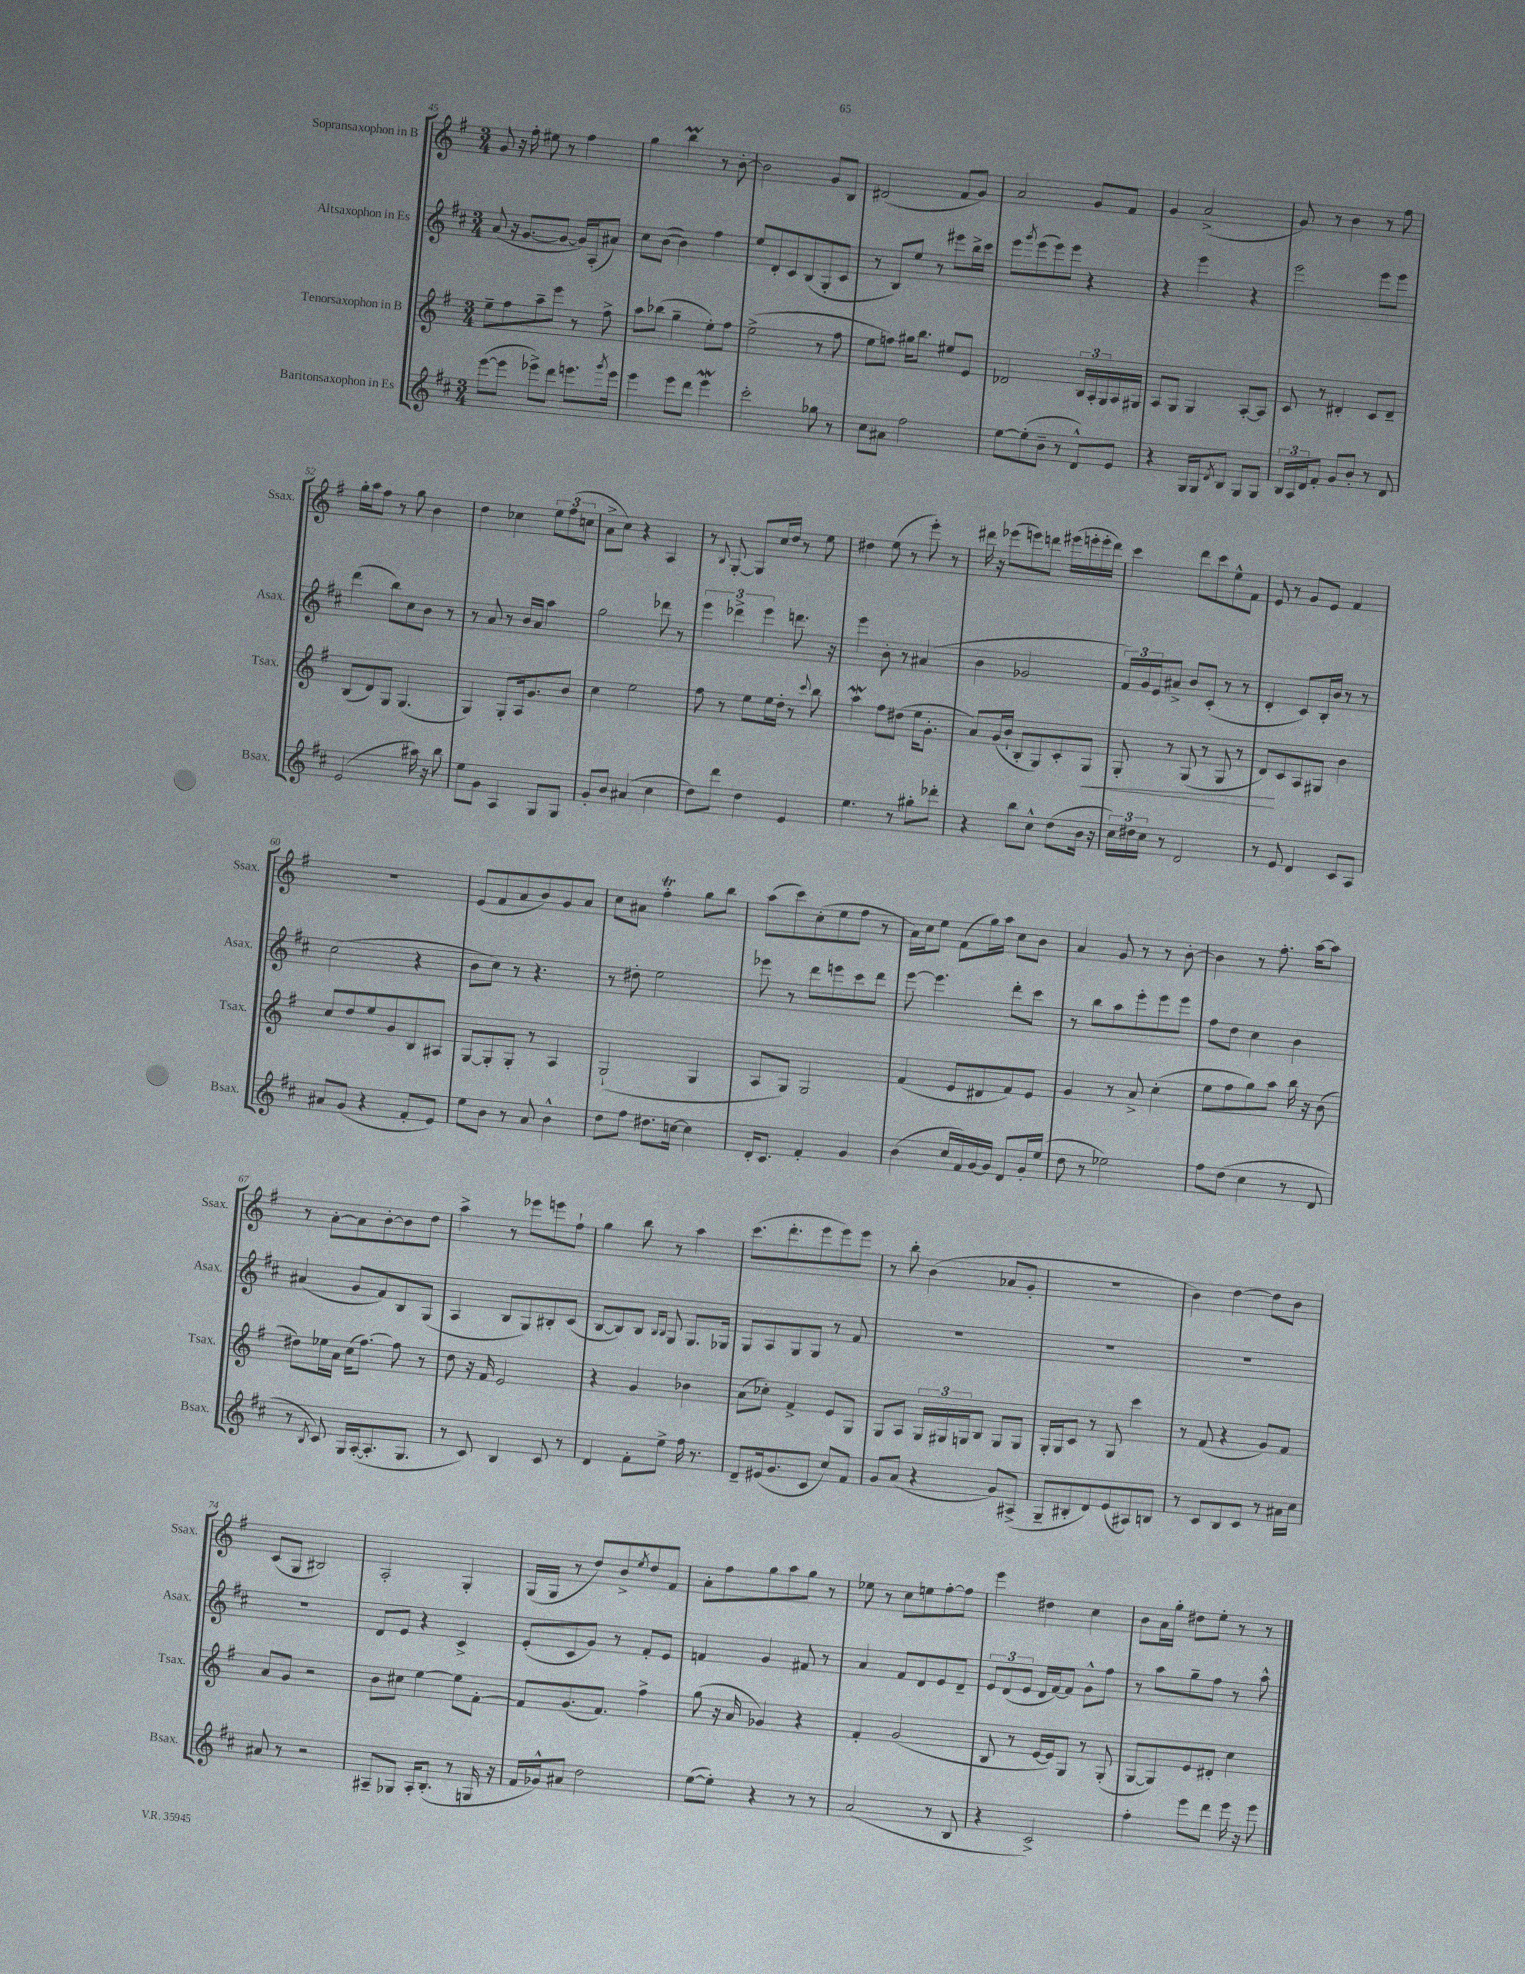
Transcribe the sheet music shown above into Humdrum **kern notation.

**kern	**kern	**kern	**kern
*staff4	*staff3	*staff2	*staff1
*clefG2	*clefG2	*clefG2	*clefG2
*k[f#c#]	*k[f#]	*k[f#c#]	*k[f#]
*M3/4	*M3/4	*M3/4	*M3/4
([8eee	8ee~	(8a	8g
8eee]	8ff#	16r	16r
.	.	[8.g	16ff#'
8eee-^)	8aa~	.	8ee#
8ddd	8eee	8g_	8r
8.eee	8r	16g])	4ff#
.	.	(16A'	.
.	8ff#^	8a#)	.
8qggg	.	.	.
16eee	.	.	.
=	=	=	=
4eee	8aa	8cc#	4gg
.	(8bb-	([8b	.
8eee	4gg~	4b])	4bb
8ddd	.	.	.
4eee	8ee')	4ff#	8r
.	8ff#	.	[8b'
=	=	=	=
2ccc#'	(2ee^	8ee	2b]
.	.	8d'	.
.	.	8c#	.
.	.	(8B	.
8gg-	8r	8G'	8g
8r	8ff#	8c#	8B
=	=	=	=
8cc#	8ee	8r	(2d#
8a#	8ff)	8B)	.
2ff#	16gg#	8ee	.
.	8.bb	.	.
.	.	8r	.
.	8ee#	8eee#	8f#
.	8e	16bb^	8g)
.	.	16ccc#	.
=	=	=	=
[8ee	2d-	8eee	2a
.	.	8qggg	.
(8ee']	.	(8eee	.
8b~	.	8eee)	.
8r	.	8eee	.
8d^^)	24B	4r	8g
.	24A'	.	.
.	24G	.	.
8e	16A	.	8f#
.	16G#	.	.
=	=	=	=
4r	8A	4r	4g
.	8G	.	.
16G	4G	4eee	(2a^
16G	.	.	.
8qd	.	.	.
8B	.	.	.
8G	[8A'	4r	.
8G	8A]	.	.
=	=	=	=
24B	8c	2eee	8g)
24A	.	.	.
24d	.	.	.
8f#'	8r	.	8r
8g	4d#'	.	4b
8b'	.	.	.
8r	8c	8eee	8r
8d	8d#~	8eee	8ff#
=	=	=	=
(2e	(8B	(4ddd	16gg'
.	.	.	16aa
.	8d)	.	8ff#
.	8G	8bb)	8r
.	(4.G	8cc#	8gg
16aa#)	.	8b	4b
16r	.	.	.
8bb	.	8r	.
=	=	=	=
8ee	4G)	8r	4dd
8g	.	8a	.
4A	8G'	8r	4cc-
.	16A	16b	.
.	8.g	16a	.
8G	.	4aa	12ee
.	.	.	(12ff#
8G	8b	.	.
.	.	.	12cc
=	=	=	=
8g'	4cc	2gg	8a^
8b	.	.	8cc)
(4a#	2ee	.	4r
4cc#	.	8ddd-	4A
.	.	8r	.
=	=	=	=
8dd)	8ff#	6eee	8r
.	.	.	8qqB
8ddd	8r	.	[8G'
.	.	6ddd-^	.
4dd	8ee	.	8G]
.	.	6eee	.
.	16ee	.	16cc
.	16dd'	.	16dd
4e	8r	8.ddd	8r
.	8qqccc	.	.
.	8bb	.	8ee
.	.	16r	.
=	=	=	=
4.ee	4aa	4eee	4dd#
.	8ff#	8b'	(8ee
8r	(8dd#	8r	8r
8gg#'	16ee	(4a#	8eee')
.	8.g'	.	.
8ddd-'	.	.	8r
=	=	=	=
4r	8a)	4b	16ddd#
.	.	.	16r
.	(16g	.	(8eee-
.	16b`	.	.
8bb	8B'	2g-	8eee)
8cc#^^	8G)	.	8ddd
(8dd	8c'	.	(16eee#
.	.	.	16eee'
16b	8G	.	16eee'
16r	.	.	16ddd)
=	=	=	=
24cc#)	8G'	24f#)	4ccc
24dd#	.	24g	.
24cc#	.	24e	.
8r	8r	8a#^	.
2d	(8G	8b	8ddd
.	8r	(8c#'	8ccc
.	8G	8r	8ee^^
.	8r	8r	8f#
=	=	=	=
8r	8d)	4d'	8e
8e	8c	.	8r
4d	8A	8c#)	8g
.	8G#	16B'	8e
.	.	16b	.
8c#	4b	8r	4f#
8A	.	8r	.
=	=	=	=
8a#	8cc	(2cc#	2.r
(8g	8dd	.	.
4r	8ee	.	.
.	8g	.	.
8f#'	8B	4r	.
8e)	8A#	.	.
=	=	=	=
8ee	[8G	8b	(8e
8b	8G']	8cc#)	8f#
8r	8G'	8r	8a
8a	8r	4.r	8b)
4b^^	4A	.	8g
.	.	.	8a
=	=	=	=
8dd	(2G`	8r	8cc
8ff#	.	8dd#'	8a#
8.dd#	.	2ee	4ff#'
[16cc	.	.	.
4cc]	4G	.	8gg
.	.	.	8bb
=	=	=	=
16d'	8A	8eee-	(8aa
8.c#	.	.	.
.	8G)	8r	8ccc)
4f#'	2G	8ddd	(8cc'
.	.	8eee	8ee
4g	.	8ccc#	8ff#
.	.	8ddd	8r
=	=	=	=
(4b	(4f#	[8eee	16a)
.	.	.	16cc
.	.	4.eee]	8ee
16cc#	8e	.	(8f#
16f#)	.	.	.
[16g	8d#	.	16gg)
16g]	.	.	16aa
8d	8f#)	8ddd'	8cc
16g'	8e	8ccc#	8b
(16ee	.	.	.
=	=	=	=
8dd	4g	8r	4a
8r	.	8bb	.
2ee-)	8r	8aa	8g
.	8a^	8eee'	8r
.	(4cc'	8eee	8r
.	.	8eee	[8b'
=	=	=	=
8ff#	8ee	8ff#	4b]
(8dd	8ff#	8dd	.
4cc#	8gg)	4cc#	8r
.	8aa	.	8.ff#'
8r	16bb	4b	.
.	16r	.	[16aa
8d	(8b	.	8aa]
=	=	=	=
8r	8dd#)	(4a#	8r
8qB	.	.	.
8c#)	16ee-	.	[8a'
.	16a	.	.
16G	(16cc	8g	8a]
([16A'	[8.ff#)	.	.
8.A']	.	8f#)	[8b'
.	8ff#]	8B	8b]
8.G	.	.	.
.	8r	(8G	8dd
=	=	=	=
8r	8dd	4A	4aa^
8c#)	16r	.	.
.	16f#	.	.
4B	2e	8B	8r
.	.	8G)	8eee-
8c#	.	8B#'	8eee
8r	.	(8c#	8ff#`
=	=	=	=
4d	4r	[8B	4gg
.	.	8B])	.
8f#'	4g	8B	8bb
.	.	16qqB	.
.	.	16qqB	.
8ee^	.	8G	8r
16ff#	4b-	8.G	4aa
8.r	.	.	.
.	.	16G-	.
=	=	=	=
8d~	(8a	8G	(8.ccc
(16e#	8cc-')	8A	.
8.g	.	.	8.ddd'
.	4f#^	8G	.
8c#	.	8G	8eee
8cc#)	8e	8r	8eee)
8f#	8G	8f#	8eee
=	=	=	=
8g	8G	2.r	8r
(8a	8A	.	8bb'
4r	24G	.	(4b
.	24G#	.	.
.	24G	.	.
.	8B	.	.
8g)	8G	.	8a-
(8A#^	8G	.	8g'
=	=	=	=
8G~	16G'	2.r	2.r
.	16G	.	.
8B#'	8c	.	.
8d)	8r	.	.
(8e	8G	.	.
8A#)	4ccc	.	.
8B	.	.	.
=	=	=	=
8r	8r	2.r	4b)
8c#	(8f#	.	.
8B	4r	.	[4dd
8c#	.	.	.
8r	8g)	.	8dd]
16a#	8f#	.	8b
16cc#	.	.	.
=	=	=	=
8a#	8a	2.r	(8c
8r	8g	.	8G
2r	2r	.	2B#)
=	=	=	=
8A#~	8b	8d	2A'
8G-	8cc#	8e	.
16A#'	[4ee	4r	.
(8.B'	.	.	.
8r	8ee]	4c#^	4G'
16G	[8f#'	.	.
16r	.	.	.
=	=	=	=
16f#	8f#]	(8e'	(16G
16g-^^)	.	.	16G
8a#	(8.g	8c#	8r
2dd	.	8g)	8dd)
.	8.f#)	.	.
.	.	8r	8b^
.	.	.	8qee
.	4ff#^	8f#'	8dd
.	.	8e	8f#
=	=	=	=
([8ee	(8gg	4f	8a'
8ee'])	16r	.	8ff#
.	16a	.	.
4r	4g-)	4g	8gg
.	.	.	8aa
8r	4r	8f#	8gg
8r	.	8r	8r
=	=	=	=
(2a	4f#'	4a	8ee-
.	.	.	8r
.	(2g	8f#	8cc
.	.	8d	8ee
8r	.	8e	[8ff#'
8B	.	8d~	8ff#]
=	=	=	=
4r	8B	12e	4eee
.	.	(12d	.
.	8r	.	.
.	.	12e	.
2c#^)	[16e	16d	4dd#
.	16e])	[16f#)	.
.	8G	8f#]	.
.	8r	8g^^	4cc
.	(8G'	8ff#	.
=	=	=	=
4ff#'	[8G	8r	8b
.	8G])	8aa	16a
.	.	.	16gg'
8eee	8e	8gg~	8dd#
8ddd	8d#'	8ff#	8ee'
16eee	4cc	8r	8r
16r	.	.	.
8eee	.	8aa^^	8r
==	==	==	==
*-	*-	*-	*-
